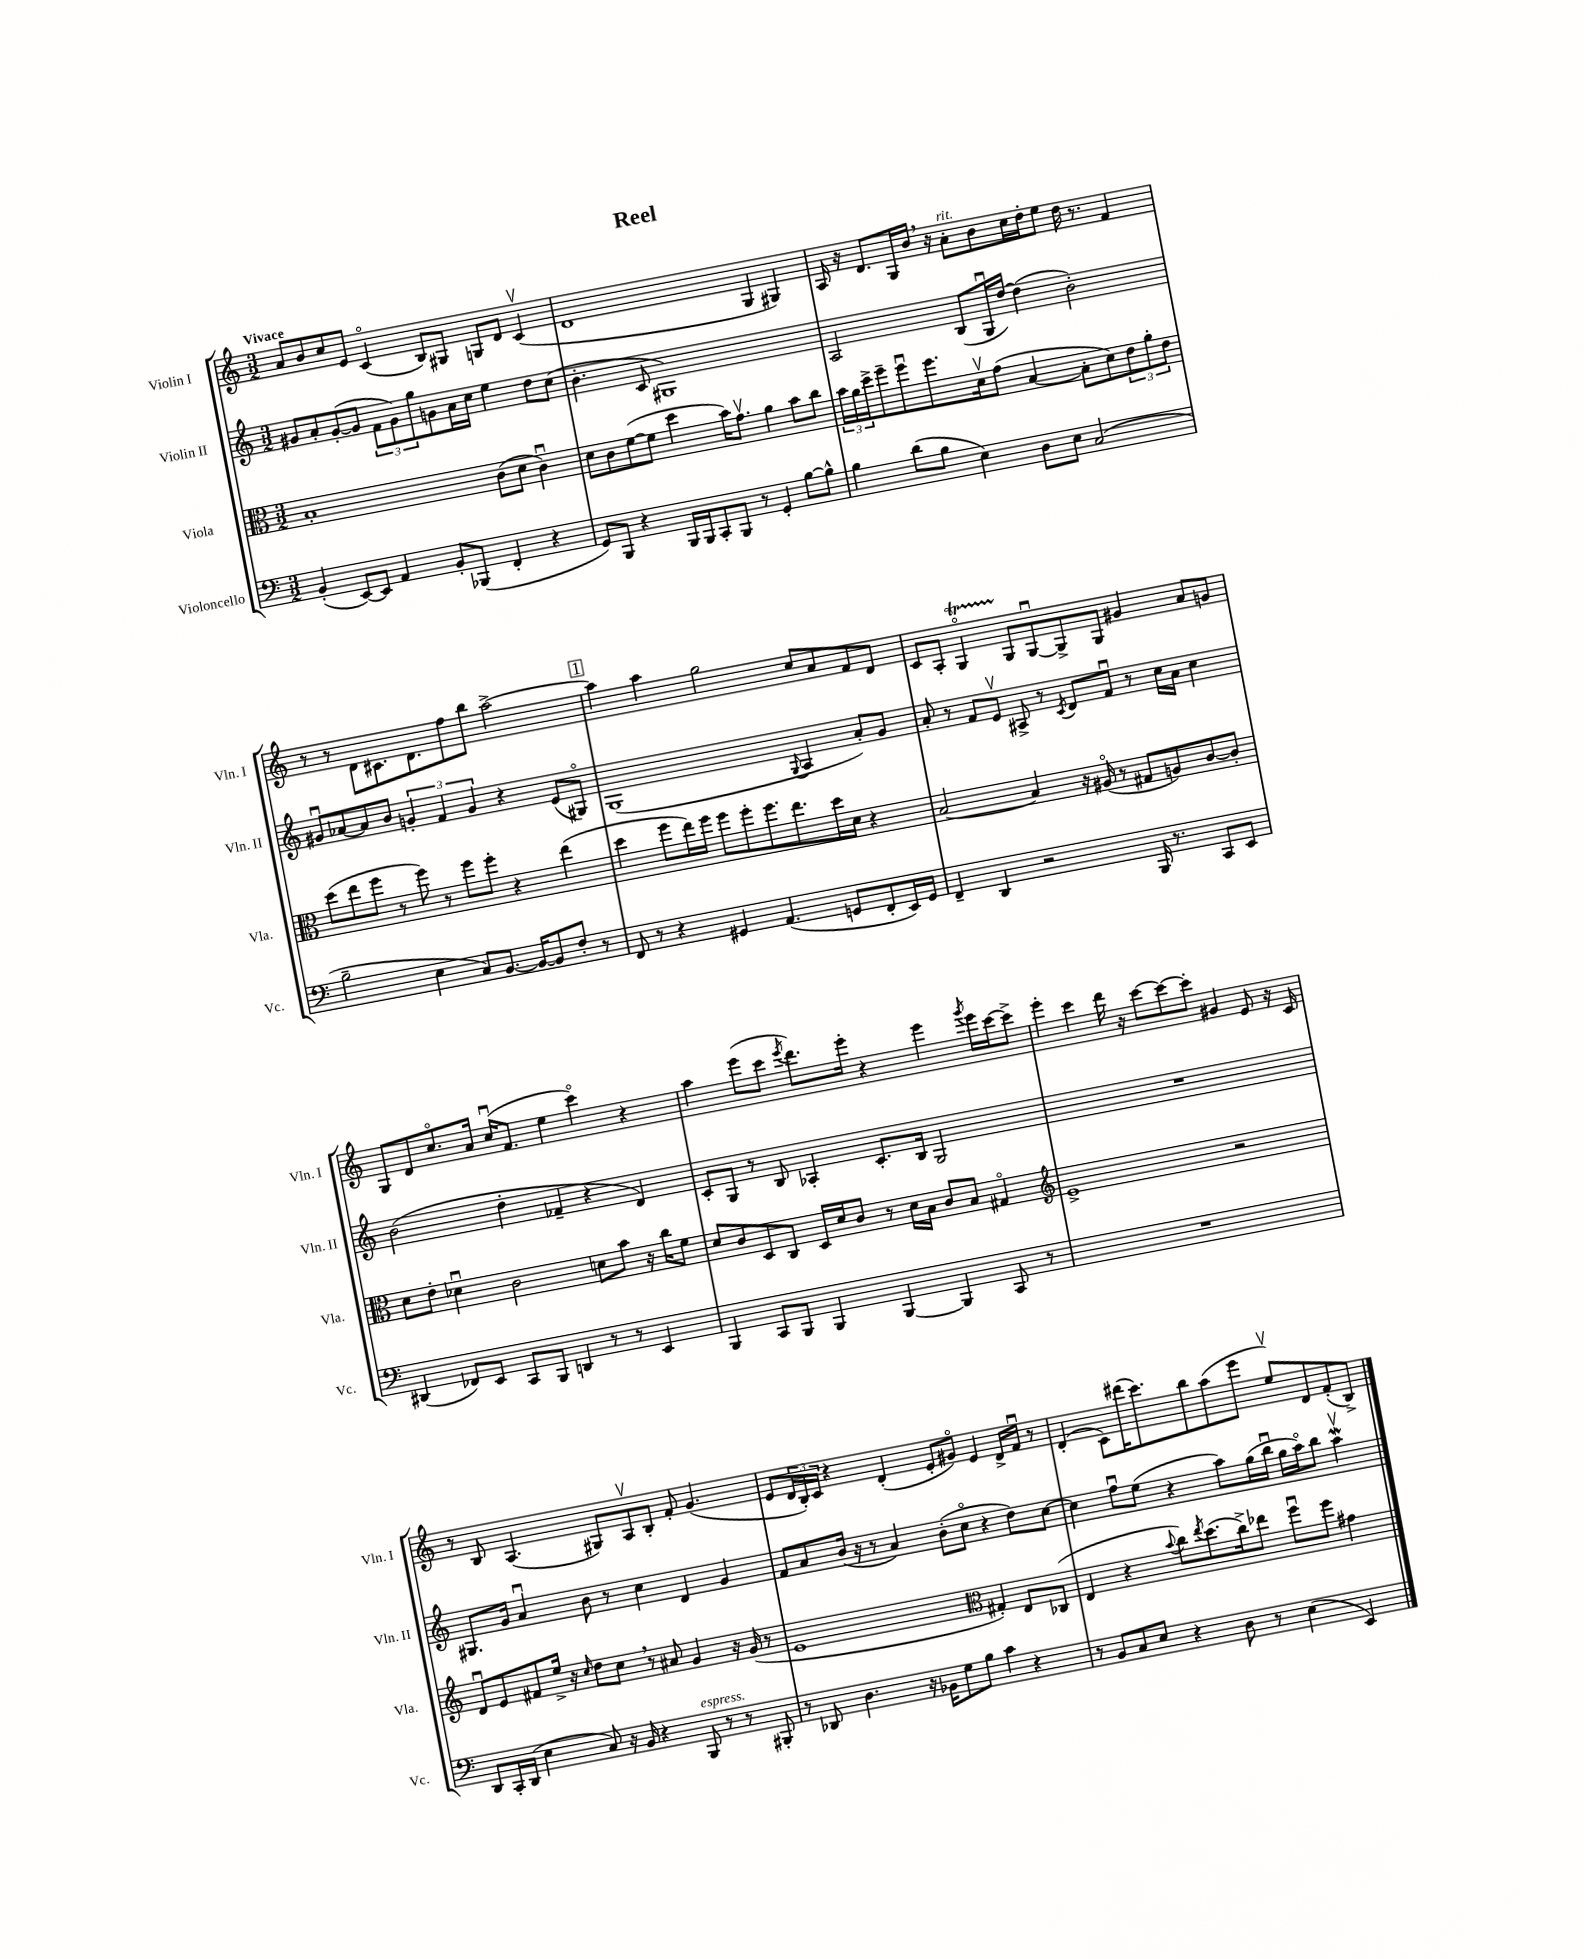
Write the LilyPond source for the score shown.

\header { title = "Reel" }
<<
\new StaffGroup <<
\new Staff = "s0" \with { instrumentName = "Violin I" shortInstrumentName = "Vln. I" } {
    \clef treble \key c \major \numericTimeSignature \time 3/2 \tempo "Vivace"
    a'8 b'8 c''8 e'8 c'4\flageolet( b8) gis8 g8 d'8 c'4\upbow( |
    d'1 g4 gis4) |
    a16 r16 d'8. g16 b'16 \breathe r16 a'8-.^\markup { \italic "rit." } b'8 c''16 d''16-. e''8 d''16 r8. f'4 |
    r8 r8 d'8 cis'8. d'8. f''8 b''8 a''2~-> |
    \mark \markup { \box "1" } a''4 a''4 g''2 c''8 a'8 f'8 d'8 |
    c'8 a8-. g4\flageolet\startTrillSpan g8\stopTrillSpan g8~\downbow g8-> g8 gis'4 a'8 g'8 |
    g8 d'8 c''8.\flageolet a'16 c''16\downbow( f'8. e''4 c'''4\flageolet) r4 |
    a''4 e'''8( c'''8 \acciaccatura { e'''8 } d'''8.) e'''16-. r4 e'''4 \acciaccatura { g'''8 } e'''16 c'''16~ c'''8-> |
    e'''4-. c'''4 d'''16 r16 c'''8~ c'''8~ c'''8-. gis'4 e'8 r16 c'16 |
    r8 b8 a4.( gis8) a8\upbow b8-. f'8-. g'4.( |
    e'8 \tuplet 3/2 { d'16 b16-.) c'16 } r4 d'4-.( e'8-. gis'8\flageolet) e'4 d'16-> f'16\downbow r8 |
    d'4-.( c'8) dis'''16( c'''8.) b''8 a''8( e'''8 e''8\upbow) d'8 f'8-.( b8->) \bar "|." |
}
\new Staff = "s1" \with { instrumentName = "Violin II" shortInstrumentName = "Vln. II" } {
    \clef treble \key c \major \numericTimeSignature \time 3/2
    gis'8 a'8-. gis'8~-.( gis'8 \tuplet 3/2 { f'8 gis'8) g''8 } g'8 a'16 c''16 e''4 d''8 c''8( |
    b'4.-. c'8 gis1) |
    a2 b8( g16\downbow d''16~) d''4( b'2-.) |
    gis'8\downbow aes'8~ aes'8 b'8 \tuplet 3/2 { g'4-. f'4 g'4 } r4 e'8( gis8\flageolet) |
    \mark \markup { \box "1" } g1( \appoggiatura { g8 } a4 a'8-.) g'8 |
    a'8-. r8 f'8 e'8\upbow ais8-> r8 \acciaccatura { c'8 } d'8 f'8\downbow r8 c''16 a'16 c''4 |
    b'2( d''4-. fes'4-- r4 d'4) |
    c'8-. g8 r8 b8 aes4-. c'8.-. b16 g2 |
    R1. |
    gis8. g'16 a'4\downbow b'8 r8 c''4 d'4 g'4 |
    f'8 a'8 b'16( r16 r8 a'4) b'8-.( c''8\flageolet r4 d''8) c''8~ |
    c''4 f''8\downbow e''8( r4 a''8) g''16( b''16\downbow g''16 a''16\flageolet) b''8 a''4\upbow\mordent \bar "|." |
}
\new Staff = "s2" \with { instrumentName = "Viola" shortInstrumentName = "Vla." } {
    \clef alto \key c \major \numericTimeSignature \time 3/2
    b1-. c'8( d'8 c'4\downbow) |
    d'8 c'8 f'8~( f'8 d''4 b'16) g'8.\upbow a'4 b'8 c''8 |
    \tuplet 3/2 { b'16 a'16 d''16-> } f''8-- f''8\downbow f''8. d'16\upbow g'8( b4~ b8-. d'8) \tuplet 3/2 { e'8 a'8-. e'8 } |
    d''8( e''8 f''8 r8 f''8) r8 f''8 f''8-. r4 e''4( |
    \mark \markup { \box "1" } d''4 f''8 e''16) f''16 f''8 f''8-. f''8. e''8. d''16 d'16 r4 |
    b2~ b4 r16 ais16\flageolet( r8 gis8 a8) c'8~ c'8-. |
    d'8 e'8-. des'4\downbow c'2 d'8 b'8 r16 c''16 f'8 |
    d'8 c'8 d8 c8 d16 d'16 c'8 r8 d'16 b16 c'8 b8 gis4\flageolet |
    \clef treble e'1-> r2 |
    d'8\downbow e'8 fis'8 e''16-> r16 \grace { c''16 } d''8 c''8 \breathe r8 ais'8 g'4 r16 g'16( r8 |
    e'1 \clef alto gis4-.) e8 ces8( |
    e4 r4 \appoggiatura { b'8 } c''8) \acciaccatura { e''8 } d''8.( c''16->) ees''8 f''8\downbow f''8 gis'4 \bar "|." |
}
\new Staff = "s3" \with { instrumentName = "Violoncello" shortInstrumentName = "Vc." } {
    \clef bass \key c \major \numericTimeSignature \time 3/2
    b,4-.( e,8~) e,8 a,4 b,8-. bes,,8( f,4-. r4 |
    g,8) b,,8 r4 b,,16 b,,16 c,8-. b,,8 r8 g,4-. b8~ b8-^ |
    b4 d'8( b8 e4) d8 e8 c2( |
    b2-- e4 c8) b,8.~ b,16~ b,8 f8-. r8 |
    \mark \markup { \box "1" } f,8 r8 r4 gis,4 a,4.( g,8 f,8-. e,16) g,16 |
    f,4-- d,4 r2 b,,16 r8. c,8 e,8 |
    dis,4( fes,8) e,8 c,8 b,,8 d,4 r8 r8 e,4 |
    b,,4 c,8 b,,8 b,,4 b,,4~ b,,4 c,8 r8 |
    R1. |
    d,8 c,16-. d,16( e4 c8) r16 b,16 r4 b,,8^\markup { \italic "espress." } r8 r8 bis,,8-. |
    r8 des,8 d4. r16 bes,16 g8 b8 c'4 r4 |
    r8 b,8 c8 e8 r4 d8 r8 e4( e,4) \bar "|." |
}
>>
>>
\layout { \context { \Score \remove "Bar_number_engraver" } }
